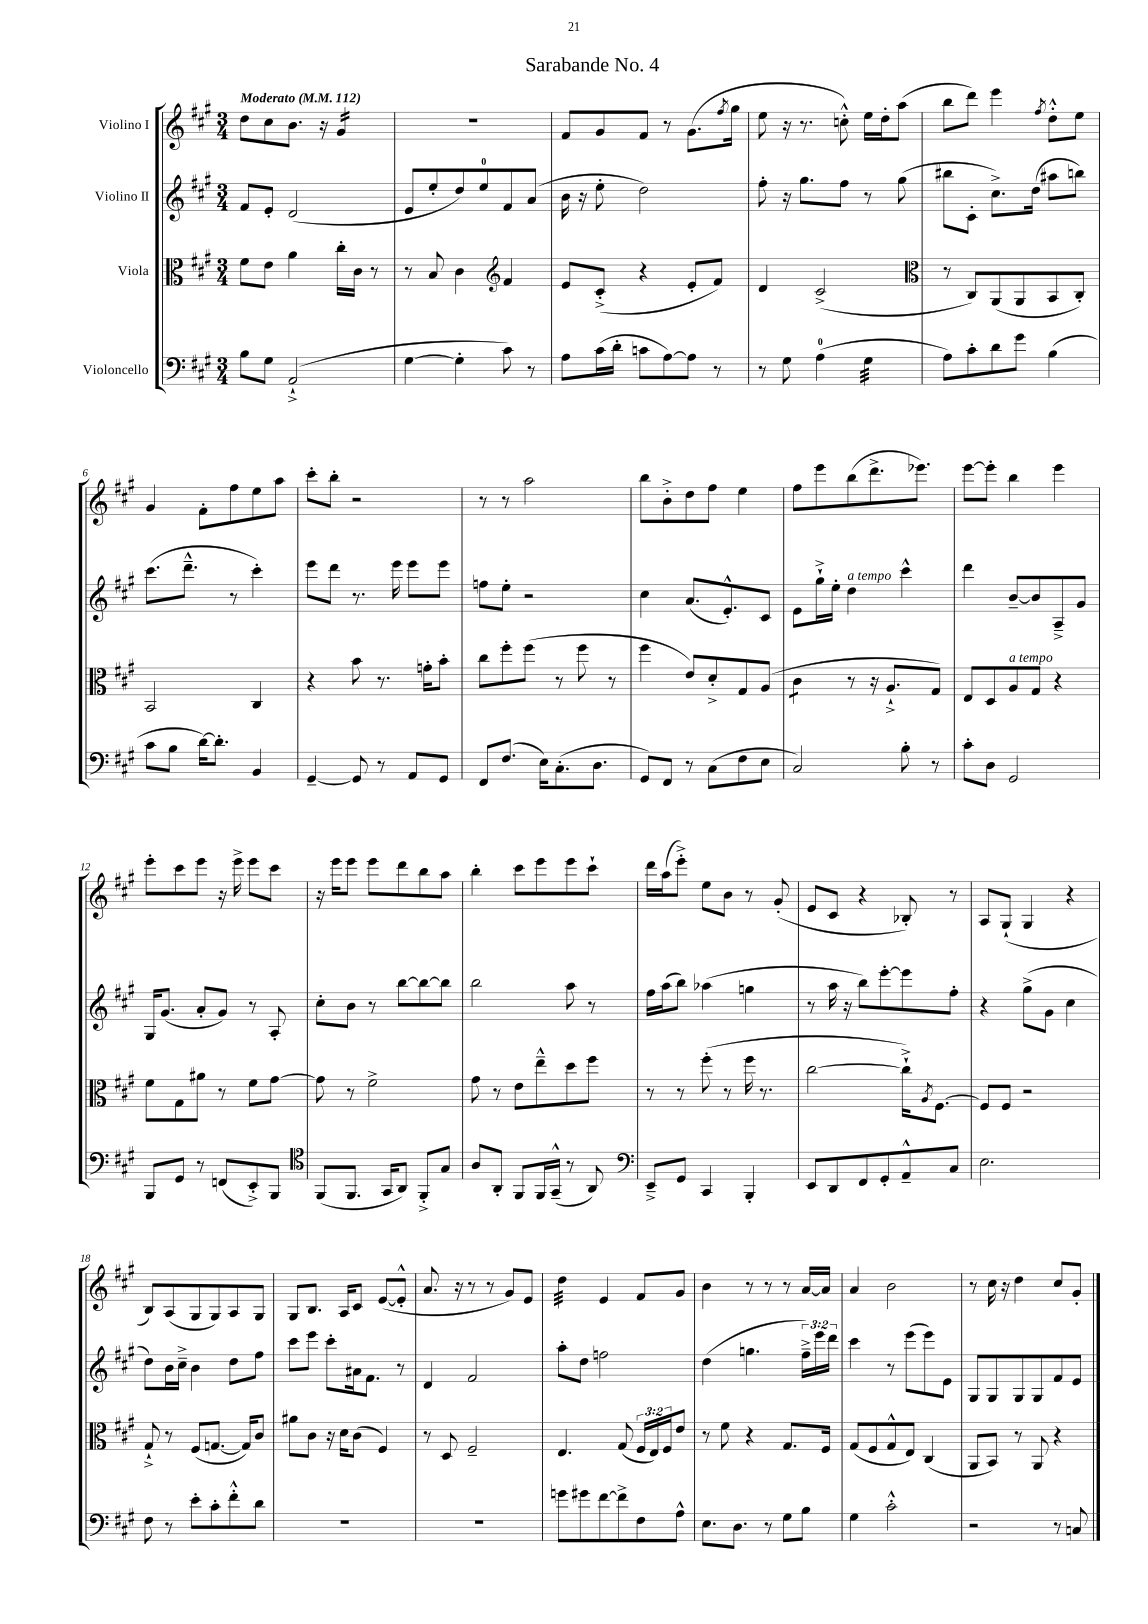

**kern	**kern	**kern	**kern
*staff4	*staff3	*staff2	*staff1
*clefF4	*clefC3	*clefG2	*clefG2
*k[f#c#g#]	*k[f#c#g#]	*k[f#c#g#]	*k[f#c#g#]
*M3/4	*M3/4	*M3/4	*M3/4
*MM112	*MM112	*MM112	*MM112
8B\L	8f#\L	8f#/L	8dd\L
8G#\J	8e\J	8e'/J	8cc#\
(2AA`^/	4a\	(2d/	8.b\J
.	.	.	16r
.	16cc#'\LL	.	4g#/
.	16c#\JJ	.	.
.	8r	.	.
=	=	=	=
[4G#\	8r	8e/L	2.r
.	8B/	8ee'/	.
4G#'\]	4c#\	8dd/)	.
.	.	8ee/	.
*	*clefG2	*	*
8c#\)	4f#/	8f#/	.
8r	.	(8a/J	.
=	=	=	=
8A\L	8e/L	16b\	8f#/L
.	.	16r	.
(16c#\L	(8c#'^/J	8ee'\	8g#/
16d'\JJ	.	.	.
8c\L	4r	2dd\)	8f#/J
[8A\)	.	.	8r
8A\]J	8e'/L	.	(8.g#\L
8r	8f#/J)	.	.
.	.	.	8qff#/
.	.	.	16gg#\Jk
=	=	=	=
8r	4d/	8ff#'\	8ee\
8G#\	.	16r	16r
.	.	8.gg#\L	8.r
(4A\	(2c#^/	.	.
.	.	8ff#\J	8cc'^^\)
4G#\	.	8r	16ee\LL
.	.	.	16dd'\J
.	.	(8gg#\	(8aa\J
=	=	=	=
*	*clefC3	*	*
8A\L)	8r	8bb#\L	8bb\L
8c#'\	8C#/L)	8c#'\J	8ddd\J)
8d\	(8AA/	8.cc#^\L)	4eee\
8g#\J	8AA/	.	.
.	.	(16dd\Jk	.
.	.	.	8qff#/
(4B\	8BB/	8aa#\L	8dd'^^\L
.	8C#'/J)	8bb\J)	8ee\J
=	=	=	=
8c#\L	2BB/	(8.ccc#\L	4g#/
8B\J	.	.	.
.	.	8.ddd~^^\J	.
[16d\LK)	.	.	8f#'\L
8.d'\]J	.	.	.
.	.	8r	8ff#\
4BB/	4C#/	4ccc#'\)	8ee\
.	.	.	8aa\J
=	=	=	=
[4GG#~/	4r	8eee\L	8ccc#'\L
.	.	8ddd\J	8bb'\J
8GG#/]	8b\	8.r	2r
8r	8.r	.	.
.	.	16eee\	.
8AA/L	.	8eee\L	.
.	16g'\LK	.	.
8GG#/J	8b'\J	8eee\J	.
=	=	=	=
8FF#/L	8cc#\L	8ff\L	8r
(8.F#/J	8ff#'\	8ee'\J	8r
.	(8ff#\J	2r	2aa\
16E\LK)	.	.	.
(8.C#'\	8r	.	.
.	8ff#\	.	.
8.D\J	.	.	.
.	8r	.	.
=	=	=	=
8GG#/L)	4ff#\	4cc#\	8bb\L
8FF#/J	.	.	8b'^\
8r	8e/L)	(8.a/L	8dd\
(8C#\L	8d'^/	.	8ff#\J
.	.	8.e'^^/)	.
8F#\	8G#/	.	4ee\
8E\J	(8A/J	8c#/J	.
=	=	=	=
2C#/)	4c#\	8e\L	8ff#\L
.	.	16gg#`^\L	8eee\
.	.	16ee'\JJ	.
.	8r	4dd\	(8bb\
.	16r	.	8.ddd^\
.	8.A`^/L	.	.
8B'\	.	4ccc#^^\	.
.	.	.	8.eee-\J)
8r	8G#/J)	.	.
=	=	=	=
8c#'\L	8E/L	4ddd\	[8eee\L
8D\J	8D/	.	8eee'\]J
2GG#/	8A/	[8b~/L	4bb\
.	8G#/J	8b/]	.
.	4r	8A~^/	4eee\
.	.	8g#/J	.
=	=	=	=
8BBB/L	8f#\L	16G#/LK	8eee'\L
.	.	(8.g#/J	.
8GG#/J	8G#\	.	8ccc#\
8r	8a#\J	8a'/L	8eee\J
(8FF/L	8r	8g#/J)	16r
.	.	.	16eee^\
8EE'^/)	8f#\L	8r	8eee\L
8BBB/J	[8g#\J	8A'/	8ccc#\J
=	=	=	=
*clefC4	*	*	*
(8FF#/L	8g#\]	8cc#'\L	16r
.	.	.	16eee\LK
8.FF#/J	8r	8b\J	8eee\J
.	2f#^\	8r	8eee\L
16GG#/LK	.	.	.
8AA/J)	.	[8bb\L	8ddd\
8FF#'^/L	.	8bb\_	8bb\
8G#/J	.	8bb\]J	8aa\J
=	=	=	=
8A/L	8g#\	2bb\	4bb'\
8AA'/J	8r	.	.
8FF#/L	8e\L	.	8ccc#\L
16FF#/L	8ee~^^\	.	8eee\
(16GG#~^^/JJ	.	.	.
8r	8dd\	8aa\	8eee\
8AA/)	8ff#\J	8r	8ccc#`\J
=	=	=	=
*clefF4	*	*	*
8EE~^/L	8r	16ff#\LL	16ddd\LL
.	.	(16aa\J	(16aa\J
8GG#/J	8r	8bb\J)	8eee'^\J)
4CC#/	(8ff#'\	(4aa-\	8ee\L
.	8r	.	8b\J
4BBB'/	16ff#\	4gg\	8r
.	8.r	.	.
.	.	.	(8g#'/
=	=	=	=
8EE/L	[2cc#\	8r	8e/L
8DD/	.	16aa\	8c#/J
.	.	16r	.
8FF#/	.	8bb\L)	4r
8GG#'/	.	[8eee'\	.
8AA~^^/	16cc#`^\]LK)	8eee\]	8B-'/)
.	8qA/	.	.
.	[8.F#\J	.	.
8C#/J	.	8ff#'\J	8r
=	=	=	=
2.E\	8F#/]L	4r	8A/L
.	8F#/J	.	(8G#`/J
.	2r	(8gg#^\L	4G#/
.	.	8g#\J	.
.	.	4cc#\	4r
=	=	=	=
8F#\	8G#`^/	8dd\L)	8B/L)
8r	8r	16b\L	(8A/
.	.	16cc#~^\JJ	.
8e'\L	(8F#/L	4b\	8G#/
8c#'\	[8.G/J	.	8G#/)
8f#'^^\	.	8dd\L	8A/
.	16G/]LK)	.	.
8d\J	8c#/J	8ff#\J	8G#/J
=	=	=	=
2.r	8a#\L	8ccc#\L	8G#/L
.	8c#\J	8eee\J	8.B/J
.	16r	8ccc#'\L	.
.	16d\LK	.	16A/LK
.	(8c#\J	16a#\k	8c#/J
.	.	8.f#\J	.
.	4F#/)	.	([8e/L
.	.	8r	8e'^^/]J
=	=	=	=
2.r	8r	4d/	8.a/
.	8D/	.	.
.	.	.	16r
.	2F#~/	2f#/	8r
.	.	.	8r
.	.	.	8g#/L)
.	.	.	8e/J
=	=	=	=
8g\L	4.E/	8aa'\L	4dd\
8g#\	.	8dd\J	.
[8f#\	.	2ff\	4e/
8f#^\]	(8G#/	.	.
8F#\	24F#/LL	.	8f#/L
.	24E/)	.	.
.	24F#/J	.	.
8A^^\J	8e/J	.	8g#/J
=	=	=	=
8.E\L	8r	(4dd\	4b\
.	8f#\	.	.
8.D\J	.	.	.
.	4r	4.gg\	8r
8r	.	.	8r
8G#\L	8.G#/L	.	8r
8B\J	.	24ff#~^\LL)	[16a/LL
.	.	24eee\	.
.	16F#/Jk	.	16a/]JJ
.	.	24ddd\JJ	.
=	=	=	=
4G#\	(8G#/L	4ccc#\	4a/
.	8F#/	.	.
2c#'^^\	8G#^^/	8r	2b\
.	8E/J)	(8eee\L	.
.	(4C#/	8eee\)	.
.	.	8e\J	.
=	=	=	=
2r	8AA/L	8G#/L	8r
.	8BB/J)	8G#/	16cc#\
.	.	.	16r
.	8r	8G#/	4dd\
.	8AA/	8G#/	.
8r	4r	8f#/	8cc#/L
8C/	.	8e/J	8g#'/J
==	==	==	==
*-	*-	*-	*-
